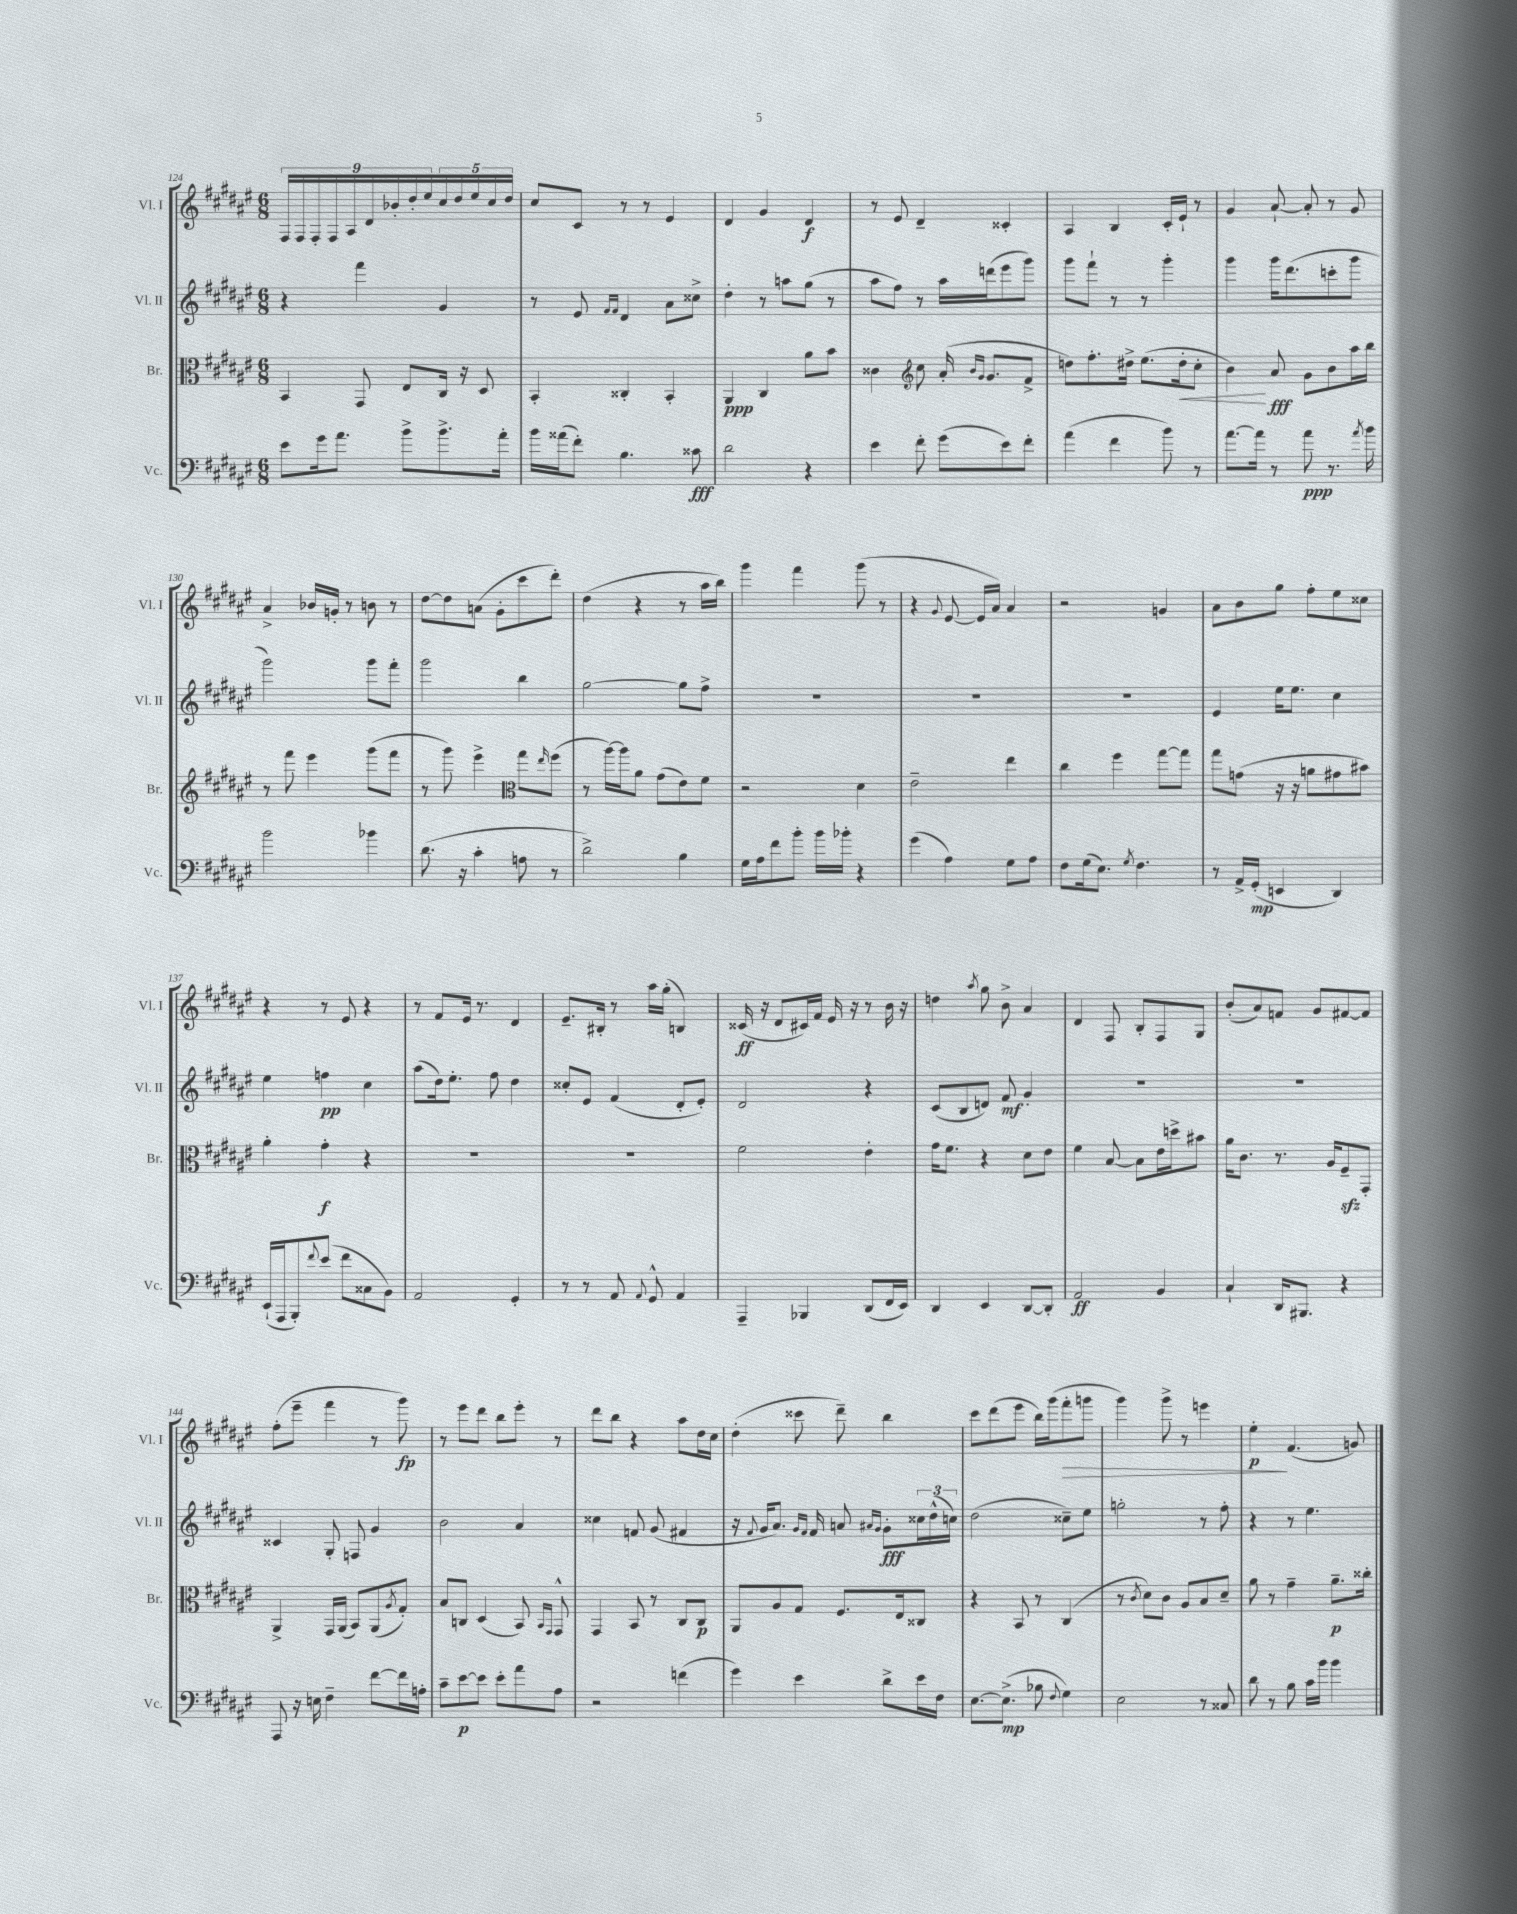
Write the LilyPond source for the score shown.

<<
\new StaffGroup <<
\new Staff = "s0" \with { instrumentName = "Vl. I" shortInstrumentName = "Vl. I" } {
    \clef treble \key fis \major \numericTimeSignature \time 6/8
    \tuplet 9/8 { fis16 fis16 fis16-. fis16 ais16 dis'16 bes'16-. dis''16-. eis''16 } \tuplet 5/4 { cis''16 dis''16 eis''16 cis''16 dis''16 } |
    cis''8 cis'8 r8 r8 eis'4 |
    dis'4 gis'4 dis'4\f |
    r8 eis'8 dis'4-- cisis'4-. |
    ais4 b4 cis'16-. eis'16-! r8 |
    gis'4 ais'8~-! ais'8-. r8 gis'8 |
    ais'4-> bes'16 g'16-. r8 b'8 r8 |
    dis''8~ dis''8 a'8( gis'8-. cis'''8 dis'''8-.) |
    dis''4( r4 r8 ais''16 b''16) |
    gis'''4 fis'''4 gis'''8( r8 |
    r4 \appoggiatura { gis'8 } eis'8~ eis'16 ais'16) ais'4 |
    r2 g'4 |
    ais'8 b'8 gis''8 fis''8-. eis''8 cisis''8 |
    r4 r8 eis'8 r4 |
    r8 fis'8 eis'16 r8. dis'4 |
    eis'8.-- bis16-. r8 ais''16 gis''16-.( b4) |
    cisis'16\ff( r16 dis'8 cis'16) fis'16 eis'16 r16 r8 b'16 r16 |
    d''4 \acciaccatura { ais''8 } gis''8 b'8-> ais'4 |
    dis'4 fis8 b8-. fis8 gis8 |
    b'8-.( ais'8) f'8 gis'8 fis'8~ fis'8 |
    fis''8-.( eis'''8-- fis'''4 r8 gis'''8\fp) |
    r8 eis'''8 dis'''8 b''8 eis'''8-. r8 |
    dis'''8 b''8 r4 ais''8 dis''16 cis''16 |
    dis''4-.( cisis'''8 dis'''8--) b''4 |
    cis'''8 dis'''8( eis'''8 b''16) gis'''16( fis'''8-.\> g'''8 |
    gis'''4) gis'''8-> r8 e'''4 |
    eis''4-.\p\! fis'4.( g'8) \bar "|." |
}
\new Staff = "s1" \with { instrumentName = "Vl. II" shortInstrumentName = "Vl. II" } {
    \clef treble \key fis \major \numericTimeSignature \time 6/8
    r4 fis'''4 gis'4 |
    r8 eis'8 \grace { fis'16 fis'16 } dis'4 ais'8 cisis''8-> |
    dis''4-. r8 a''8 gis''8( r8 |
    ais''8 fis''8) r8 ais''16 d'''16( eis'''8 gis'''8) |
    gis'''8 fis'''8-! r8 r8 gis'''4-. |
    gis'''4 gis'''16 dis'''8.( c'''8-. gis'''8 |
    gis'''2) gis'''8 fis'''8-. |
    gis'''2 b''4 |
    gis''2~ gis''8 fis''8-> |
    R2. |
    R2. |
    R2. |
    eis'4 eis''16 eis''8. cis''4 |
    eis''4 f''4\pp cis''4 |
    ais''8( dis''16) eis''8.-. fis''8 dis''4 |
    cisis''8-. eis'8 fis'4( dis'8-. eis'8-.) |
    dis'2 r4 |
    cis'8( b8 d'8) fis'8\mf gis'4-. |
    R2. |
    R2. |
    cisis'4 gis8-. f8 gis'4 |
    b'2 ais'4 |
    cisis''4 f'8 gis'8( fis'4 |
    r16 \appoggiatura { fis'8 } gis'16 ais'8.) \grace { gis'16 fis'16 } fis'16 a'8 \grace { ais'16 gis'16 } gis'8-.\fff \tuplet 3/2 { cisis''16 dis''16-^( c''16) } |
    dis''2( cisis''8--) eis''8 |
    g''2-. r8 fis''8-. |
    r4 r8 eis''4. \bar "|." |
}
\new Staff = "s2" \with { instrumentName = "Br." shortInstrumentName = "Br." } {
    \clef alto \key fis \major \numericTimeSignature \time 6/8
    b,4 gis,8 eis8 cis16 r16 dis8 |
    b,4-. cisis4-. b,4-. |
    ais,4\ppp cis4 ais'8 b'8 |
    cisis'4 \clef treble cis''8 ais'16-.( \grace { b'16 gis'16 } gis'8. fis'8-> |
    d''8) fis''8.-. dis''16-> eis''8.( dis''16-.\< cis''8-. |
    b'4\!) ais'8\fff gis'8 b'8 ais''16 b''16 |
    r8 fis'''8 eis'''4 gis'''8( fis'''8 |
    r8 gis'''8) eis'''4-> \clef alto gis''8 \grace { eis''16 } fis''8( |
    r8 ais''16~) ais''16 ais'8 gis'8( eis'8) fis'8 |
    r2 dis'4 |
    eis'2-- eis''4 |
    cis''4 fis''4 gis''8~ gis''8 |
    gis''8 g'8( r16 r16 a'8 gis'8 bis'8) |
    ais'4-. gis'4-.\f r4 |
    R2. |
    R2. |
    fis'2 eis'4-. |
    gis'16 fis'8. r4 dis'8 eis'8 |
    fis'4 b8~ b8 eis'16 d''16-> bis'8 |
    ais'16 cis'8. r8. ais16 fis8--\sfz gis,8-. |
    ais,4-> gis,16 ais,16( b,8) ais,8( \acciaccatura { ais8 } gis8-.) |
    b8 c8 dis4( b,8) \grace { b,16 gis,16 } gis,8-^ |
    gis,4 b,8 r8 cis8 cis8\p |
    ais,8 ais8 gis8 fis8. eis16 cisis8 |
    r4 b,8 r8 cis4( |
    r8 \acciaccatura { cis'8 } dis'8) cis'8 ais8 b8 dis'8-- |
    ais'8 r8 gis'4-- ais'8.--\p cisis''16-. \bar "|." |
}
\new Staff = "s3" \with { instrumentName = "Vc." shortInstrumentName = "Vc." } {
    \clef bass \key fis \major \numericTimeSignature \time 6/8
    eis'8 gis'16 ais'8. b'8-> b'8.-> ais'16-. |
    b'16 aisis'16( fis'8-.) b4. cisis'8\fff |
    dis'2 r4 |
    eis'4 fis'8-. gis'8( eis'8) fis'8-. |
    ais'4( fis'4 b'8) r8 |
    ais'8.~ ais'16 r8 ais'8\ppp r8. \acciaccatura { ais'8 } b'16 |
    b'2 bes'4 |
    dis'8.( r16 cis'4-. a8 r8 |
    dis'2->) b4 |
    gis16 ais16 fis'8 b'8-. b'16 bes'16-. r4 |
    gis'4( ais4) gis8 ais8 |
    fis8 gis16( eis8.) \acciaccatura { gis8 } fis4. |
    r8 ais,16-> gis,16-.\mp( e,4 dis,4) |
    eis,16-!( ais,,16 b,,8-.) \appoggiatura { fis'8 } eis'8( fis'8 cisis8 b,8) |
    ais,2 gis,4-. |
    r8 r8 ais,8 \appoggiatura { ais,8 } gis,8-^ ais,4 |
    ais,,4-- bes,,4 dis,8( fis,16 eis,16) |
    dis,4 eis,4 dis,8~ dis,8-. |
    ais,2\ff b,4 |
    cis4-! dis,16 bis,,8. r4 |
    ais,,8 r16 e16 fis4-- fis'8~ fis'16 a16-. |
    cis'8-- eis'8~\p eis'8 eis'8-. ais'8 ais8 |
    r2 f'4( |
    gis'4) eis'4 dis'8-> eis'16 fis16 |
    eis8.~ eis8.->\mp( bes8 \appoggiatura { fis8 } gis4) |
    eis2 r8 cisis8 |
    dis'8 r8 b8 cis'16 b'16 b'4 \bar "|." |
}
>>
>>
\layout { \context { \Score currentBarNumber = #124 } }
